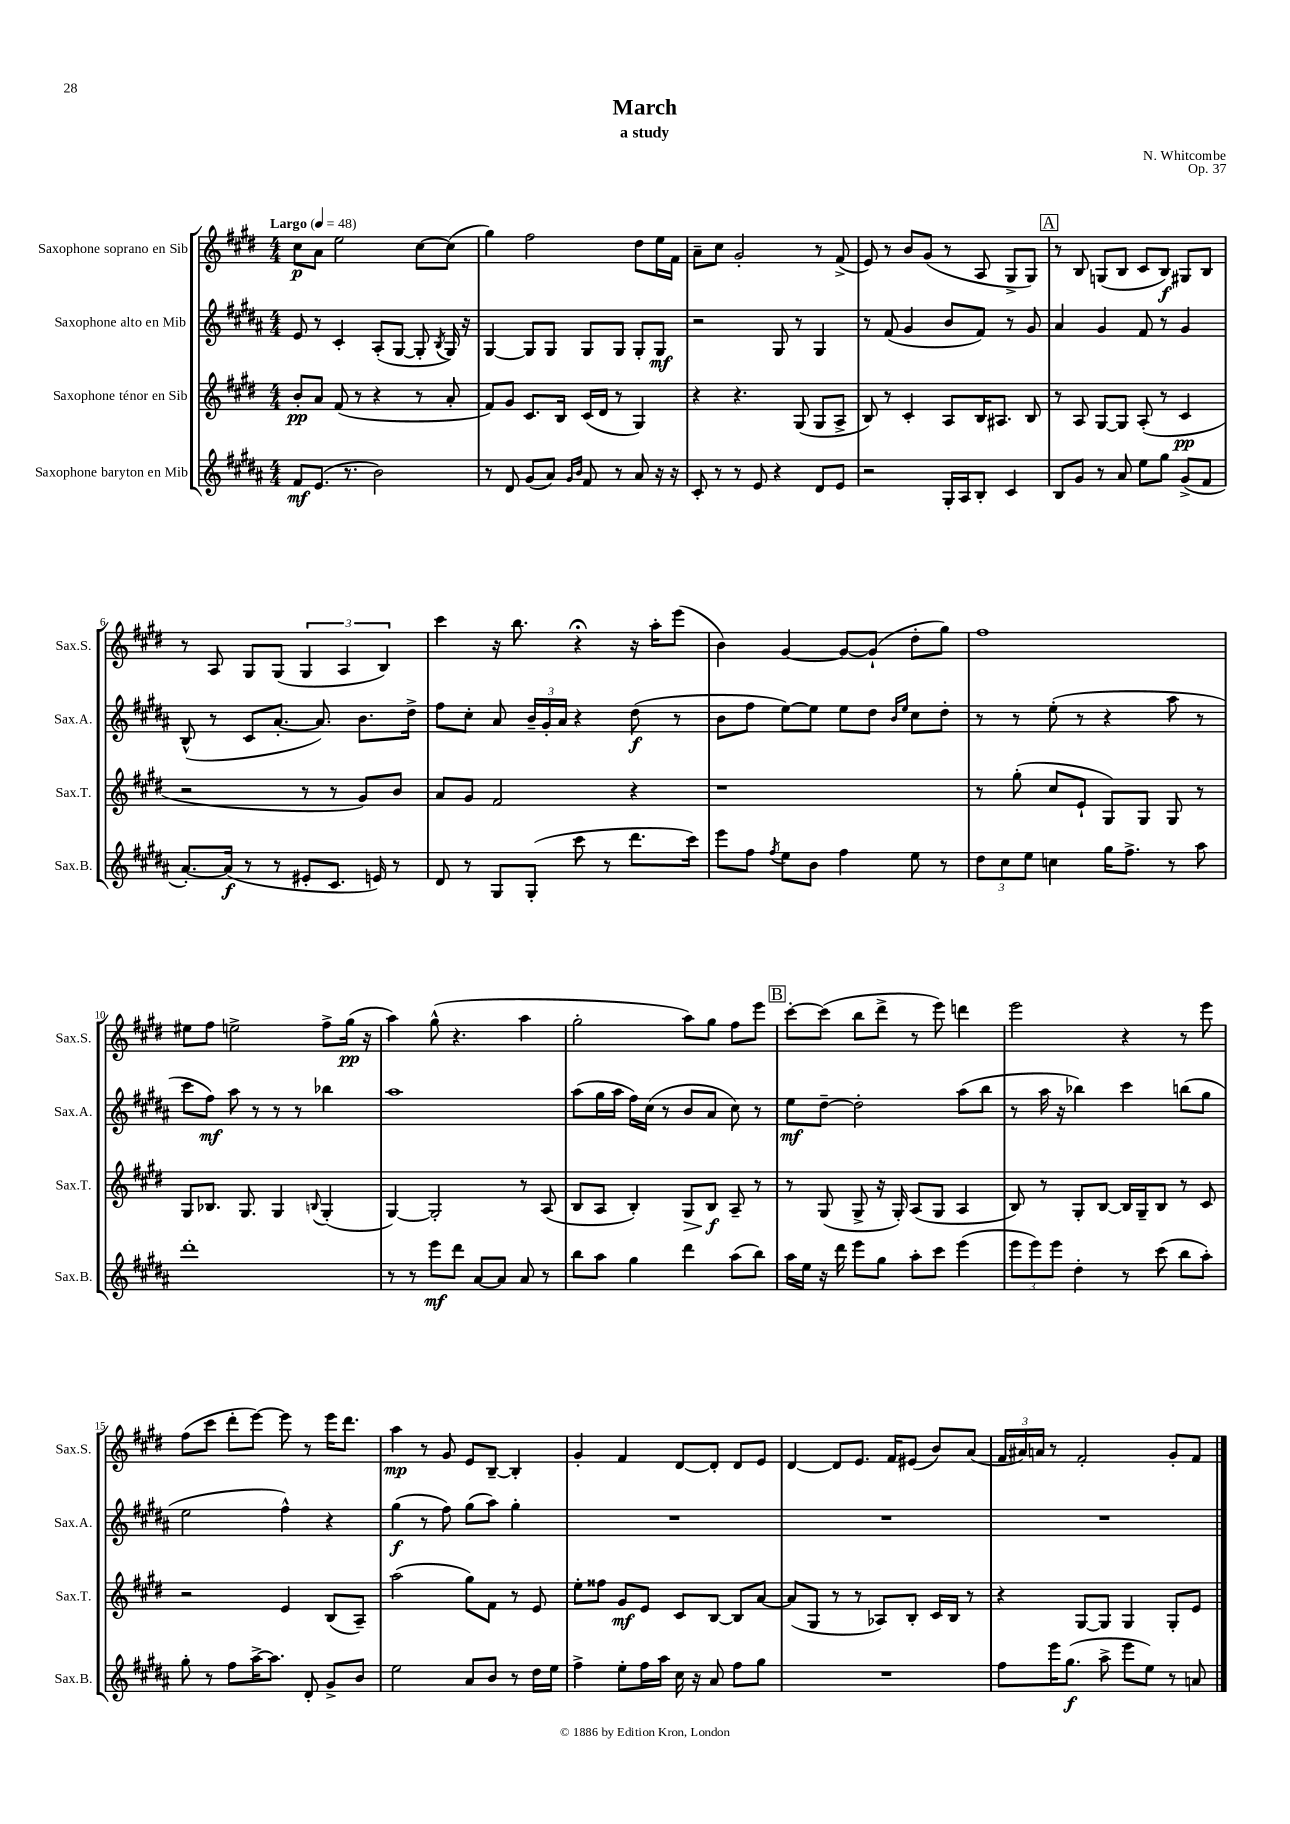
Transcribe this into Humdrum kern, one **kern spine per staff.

**kern	**kern	**kern	**kern
*staff4	*staff3	*staff2	*staff1
*clefG2	*clefG2	*clefG2	*clefG2
*k[f#c#g#d#a#]	*k[f#c#g#d#]	*k[f#c#g#d#a#]	*k[f#c#g#d#]
*M4/4	*M4/4	*M4/4	*M4/4
*MM48	*MM48	*MM48	*MM48
8f#/L	8b'/L	8e/	8cc#\L
(8.e/J	8a/J	8r	8a\J
.	(8f#/	4c#'/	2ee\
8.r	.	.	.
.	8r	.	.
2b\)	4r	(8A#'/L	.
.	.	[8G#/J	.
.	8r	8G#'/]	[8cc#\L
.	.	8qB/	.
.	8a'/	16G#/)	(8cc#\]J
.	.	16r	.
=	=	=	=
8r	8f#/L)	[4G#/	4gg#\)
8d#/	8g#/J	.	.
(8g#/L	8.c#/L	8G#/]L	2ff#\
8a#/J)	.	8G#/J	.
.	16B/Jk	.	.
16qqg#/LL	.	.	.
16qqb/JJ	.	.	.
8f#/	(16c#/LL	8G#/L	.
.	16d#/JJ	.	.
8r	8r	8G#/J	.
8a#/	4G#/)	8G#'/L	8dd#\L
16r	.	8G#/J	16ee\L
16r	.	.	16f#\JJ
=	=	=	=
8c#'/	4r	2r	8a~\L
8r	.	.	8cc#\J
8r	4.r	.	2g#'/
8e/	.	.	.
4r	.	8G#/	.
.	(8G#/	8r	.
8d#/L	8G#/L	4G#/	8r
8e/J	8A^/J	.	(8f#^/
=	=	=	=
2r	8B/)	8r	8e/)
.	8r	(8f#/	8r
.	4c#'/	4g#/	8b/L
.	.	.	(8g#/J
16G#'/LL	8A/L	8b/L	8r
16A#/J	.	.	.
8B'/J	16B/K	8f#/J)	8A/
.	8.A#/J	.	.
4c#/	.	8r	8G#^/L
.	8B/	8g#/	8G#/J)
=	=	=	=
8B/L	8r	4a#/	8r
8g#/J	8A/	.	8B/
8r	[8G#/L	4g#/	(8G/L
8a#/	8G#/]J	.	8B/J
8ee\L	(8A'/	8f#/	8c#/L
8gg#\J	8r	8r	8B/J)
(8g#^/L	4c#/	4g#/	8G#/L
8f#/J	.	.	8B/J
=	=	=	=
[8.a#'/L)	2r	(8B^^/	8r
.	.	8r	8A/
(16a#/]Jk	.	.	.
8r	.	8c#/L	8G#/L
8r	.	[8.a#'/J	(8G#/J
8e#'/L	8r	.	6G#/
.	.	8.a#/])	.
8.c#/J	8r	.	.
.	.	.	6A/
.	8g#/L)	8.b\L	.
16e/)	.	.	.
.	.	.	6B/)
8r	8b/J	.	.
.	.	16dd#^\Jk	.
=	=	=	=
8d#/	8a/L	8ff#\L	4ccc#\
8r	8g#/J	8cc#'\J	.
8G#/L	2f#/	8a#/	16r
.	.	.	8.bb\
(8G#'/J	.	24b~/LL	.
.	.	24g#'/	.
.	.	24a#/JJ	.
8ccc#\	.	4r	4r;
8r	.	.	.
8.ddd#\L	4r	(8dd#\	16r
.	.	.	16aa'\LK
.	.	8r	(8eee\J
16ccc#\Jk)	.	.	.
=	=	=	=
8eee\L	1r	8b\L	4b\)
8ff#\J	.	8ff#\J	.
8qff#/	.	.	.
8ee\L	.	[8ee\L)	[4g#/
8b\J	.	8ee\]J	.
4ff#\	.	8ee\L	8g#/_L
.	.	8dd#\J	(8g#`/]J
.	.	16qqb/LL	.
.	.	16qqee/JJ	.
8ee\	.	8cc#\L	8dd#'\L
8r	.	8dd#'\J	8gg#\J)
=	=	=	=
12dd#\L	8r	8r	1ff#
12cc#\	.	.	.
.	(8gg#'\	8r	.
12ee\J	.	.	.
4cc\	8cc#/L	(8ee'\	.
.	8e`/J	8r	.
16gg#\LK	8G#/L)	4r	.
8.ff#^\J	.	.	.
.	8G#/J	.	.
8r	8G#/	8aa#\	.
8aa#\	8r	8r	.
=	=	=	=
1ddd#'	8G#/L	8ccc#\L	8ee#\L
.	8.B-/J	8ff#\J)	8ff#\J
.	.	8aa#\	2ee^\
.	8.G#/	.	.
.	.	8r	.
.	4G#/	8r	.
.	.	8r	.
.	8qqB/	.	.
.	(4G#'/	4bb-\	8ff#^\L
.	.	.	(16gg#\Jk
.	.	.	16r
=	=	=	=
8r	[4G#/)	1aa#	4aa\)
8r	.	.	.
8eee\L	2G#'/]	.	(8gg#^^\
8ddd#\J	.	.	4.r
[8a#/L	.	.	.
8a#/]J	.	.	.
8a#/	8r	.	4aa\
8r	(8A/	.	.
=	=	=	=
8bb\L	8B/L	(8aa#\L	2gg#'\
8aa#\J	8A/J	16gg#\L	.
.	.	16aa#\JJ	.
4gg#\	4B'/)	16ff#\LL)	.
.	.	(16cc#\JJ	.
.	.	8r	.
4ddd#\	8G#/L	8b/L	8aa\L)
.	8B/J	8a#/J	8gg#\J
(8aa#\L	8A~/	8cc#\)	8ff#\L
8bb\J)	8r	8r	8eee\J
=	=	=	=
16aa#\LL	8r	8ee\L	[8ccc#'\L
16ee\JJ	.	.	.
16r	(8G#/	[8dd#~\J	(8ccc#\]J
16ddd#\	.	.	.
8eee\L	8G#^/	2dd#'\]	8bb\L
8gg#\J	16r	.	8ddd#^\J
.	16G#'/)	.	.
8aa#'\L	(8A/L	.	8r
8ccc#\J	8G#/J	.	8eee\)
(4eee\	4A/	(8aa#\L	4ddd\
.	.	8bb\J	.
=	=	=	=
12eee\L	8B/)	8r	2eee\
12eee\)	.	.	.
.	8r	16aa#\	.
12eee\J	.	.	.
.	.	16r	.
4dd#'\	8G#'/L	4bb-\)	.
.	[8B/J	.	.
8r	16B/]LL	4ccc#\	4r
.	16G#~/J	.	.
(8ccc#\	8B/J	.	.
8bb\L	8r	(8bb\L	8r
8aa#'\J)	8c#/	8gg#\J	8eee\
=	=	=	=
8gg#'\	2r	2ee\	(8ff#\L
8r	.	.	8ccc#\J
8ff#\L	.	.	8ddd#'\L
[16aa#^\K	.	.	[8eee\J)
8.aa#\]J	.	.	.
.	4e/	4ff#^^\)	8eee\]
8d#'/	.	.	8r
8g#^/L	(8B/L	4r	16eee\LK
.	.	.	8.ddd#\J
8b/J	8A~/J)	.	.
=	=	=	=
2ee\	(2aa\	(4gg#\	4aa\
.	.	8r	8r
.	.	8ff#\)	8g#/
8a#/L	8gg#\L)	(8gg#\L	8e/L
8b/J	8f#\J	8aa#\J)	[8B~/J
8r	8r	4gg#'\	4B'/]
16dd#\LL	8e/	.	.
16ee\JJ	.	.	.
=	=	=	=
4ff#^\	8ee'\L	1r	4g#'/
.	8ff##\J	.	.
8ee'\L	8g#/L	.	4f#/
16ff#\L	8e/J	.	.
16aa#\JJ	.	.	.
16cc#\	8c#/L	.	[8d#/L
16r	.	.	.
8a#/	[8B/J	.	8d#'/]J
8ff#\L	8B/]L	.	8d#/L
8gg#\J	[8a/J	.	8e/J
=	=	=	=
1r	(8a/]L	1r	[4d#/
.	8G#/J	.	.
.	8r	.	8d#/]L
.	8r	.	8.e/J
.	8A-/L)	.	.
.	.	.	16f#/LK
.	8B'/J	.	(8e#/J
.	16c#/LL	.	8b/L)
.	16B/JJ	.	.
.	8r	.	(8a/J
=	=	=	=
8ff#\L	4r	1r	24f#/LL
.	.	.	24a#/)
.	.	.	24a/JJ
16eee\K	.	.	8r
(8.gg#\J	.	.	.
.	[8G#/L	.	2f#'/
8aa#^\	8G#/]J	.	.
8eee\L	4G#/	.	.
8ee\J)	.	.	.
8r	8G#'/L	.	8g#'/L
8a/	8e/J	.	8f#/J
==	==	==	==
*-	*-	*-	*-
